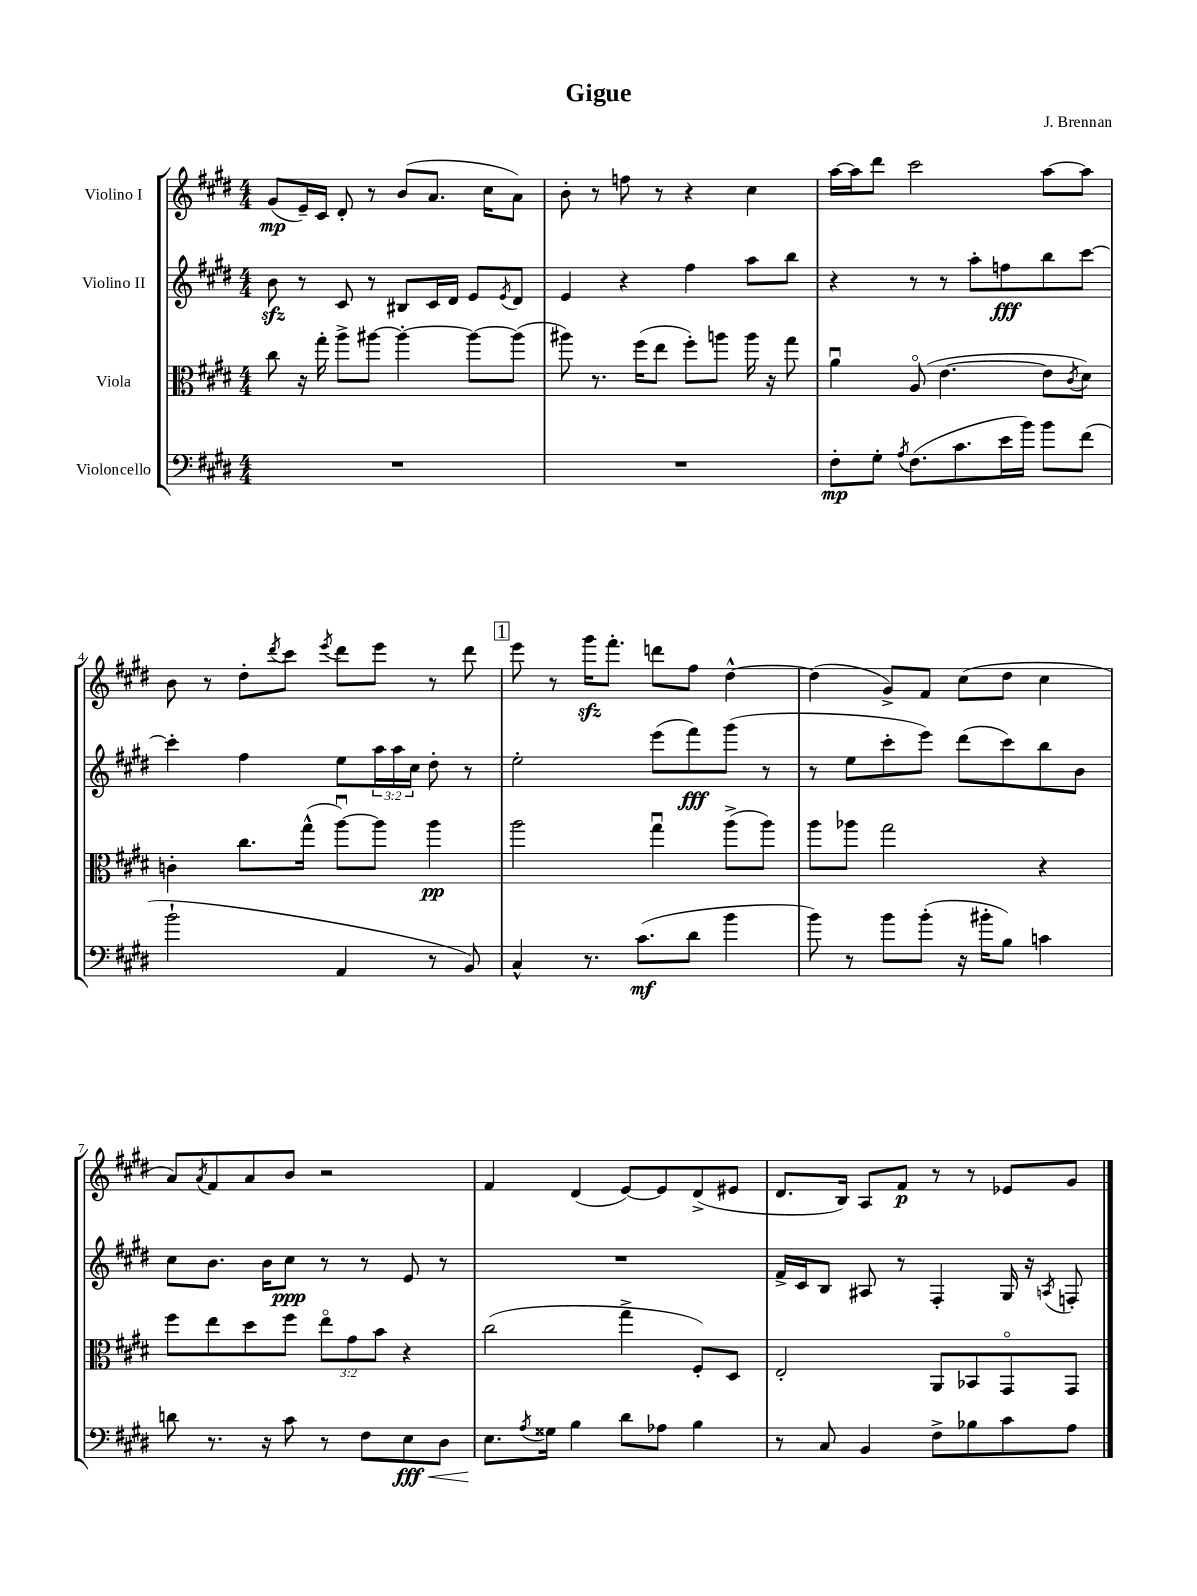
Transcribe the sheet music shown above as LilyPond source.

\header { title = "Gigue" composer = "J. Brennan" }
<<
\new StaffGroup <<
\new Staff = "s0" \with { instrumentName = "Violino I" } {
    \clef treble \key e \major \numericTimeSignature \time 4/4
    gis'8\mp( e'16--) cis'16 dis'8-. r8 b'8( a'8. cis''16 a'8) |
    b'8-. r8 f''8 r8 r4 cis''4 |
    a''16~ a''16 dis'''8 cis'''2 a''8~ a''8 |
    b'8 r8 dis''8-. \acciaccatura { dis'''8 } cis'''8 \acciaccatura { e'''8 } dis'''8 e'''8 r8 dis'''8 |
    \mark \markup { \box "1" } e'''8 r8 gis'''16\sfz fis'''8.-. d'''8 fis''8 dis''4~-^ |
    dis''4( gis'8->) fis'8 cis''8( dis''8 cis''4 |
    a'8) \acciaccatura { a'8 } fis'8 a'8 b'8 r2 |
    fis'4 dis'4( e'8~) e'8 dis'8->( eis'8 |
    dis'8. b16) a8 fis'8\p r8 r8 ees'8 gis'8 \bar "|." |
}
\new Staff = "s1" \with { instrumentName = "Violino II" } {
    \clef treble \key e \major \numericTimeSignature \time 4/4 \override Staff.TupletNumber.text = #tuplet-number::calc-fraction-text
    b'8\sfz r8 cis'8 r8 bis8 cis'16 dis'16 e'8 \acciaccatura { e'8 } dis'8 |
    e'4 r4 fis''4 a''8 b''8 |
    r4 r8 r8 a''8-. f''8\fff b''8 cis'''8~ |
    cis'''4-. fis''4 e''8 \tuplet 3/2 { a''16 a''16 cis''16 } dis''8-. r8 |
    \mark \markup { \box "1" } e''2-. e'''8( fis'''8\fff) gis'''8( r8 |
    r8 e''8 cis'''8-. e'''8) dis'''8( cis'''8) b''8 b'8 |
    cis''8 b'8. b'16 cis''8\ppp r8 r8 e'8 r8 |
    R1 |
    fis'16-> cis'16 b8 ais8 r8 fis4-. gis16 r16 \acciaccatura { a8 } f8-. \bar "|." |
}
\new Staff = "s2" \with { instrumentName = "Viola" } {
    \clef alto \key e \major \numericTimeSignature \time 4/4 \override Staff.TupletNumber.text = #tuplet-number::calc-fraction-text
    cis''8 r16 gis''16-. a''8-> ais''8~ ais''4~-. ais''8~ ais''8( |
    ais''8) r8. fis''16( e''8 fis''8-.) a''8 a''16 r16 gis''8 |
    a'4\downbow a8\flageolet( e'4.~ e'8 \acciaccatura { cis'8 } dis'8) |
    c'4-. cis''8. gis''16-^( a''8~\downbow) a''8 a''4\pp |
    \mark \markup { \box "1" } a''2 gis''4\downbow a''8->( a''8) |
    a''8 aes''8 gis''2 r4 |
    fis''8 e''8 dis''8 fis''8 \tuplet 3/2 { e''8\flageolet gis'8 b'8 } r4 |
    cis''2( gis''4-> fis8-.) dis8 |
    e2-. a,8 bes,8 gis,8\flageolet gis,8 \bar "|." |
}
\new Staff = "s3" \with { instrumentName = "Violoncello" } {
    \clef bass \key e \major \numericTimeSignature \time 4/4
    R1 |
    R1 |
    fis8-.\mp gis8-. \acciaccatura { a8 } fis8.( cis'8. e'16 b'16) b'8 fis'8( |
    b'2-! a,4 r8 b,8) |
    \mark \markup { \box "1" } cis4-^ r8. cis'8.\mf( dis'8 b'4 |
    b'8) r8 b'8 b'8-.( r16 bis'16-. b8) c'4 |
    d'8 r8. r16 cis'8 r8 fis8 e8\fff\< dis8 |
    e8.\! \acciaccatura { a8 } gisis16 b4 dis'8 aes8 b4 |
    r8 cis8 b,4 fis8-> bes8 cis'8 a8 \bar "|." |
}
>>
>>
